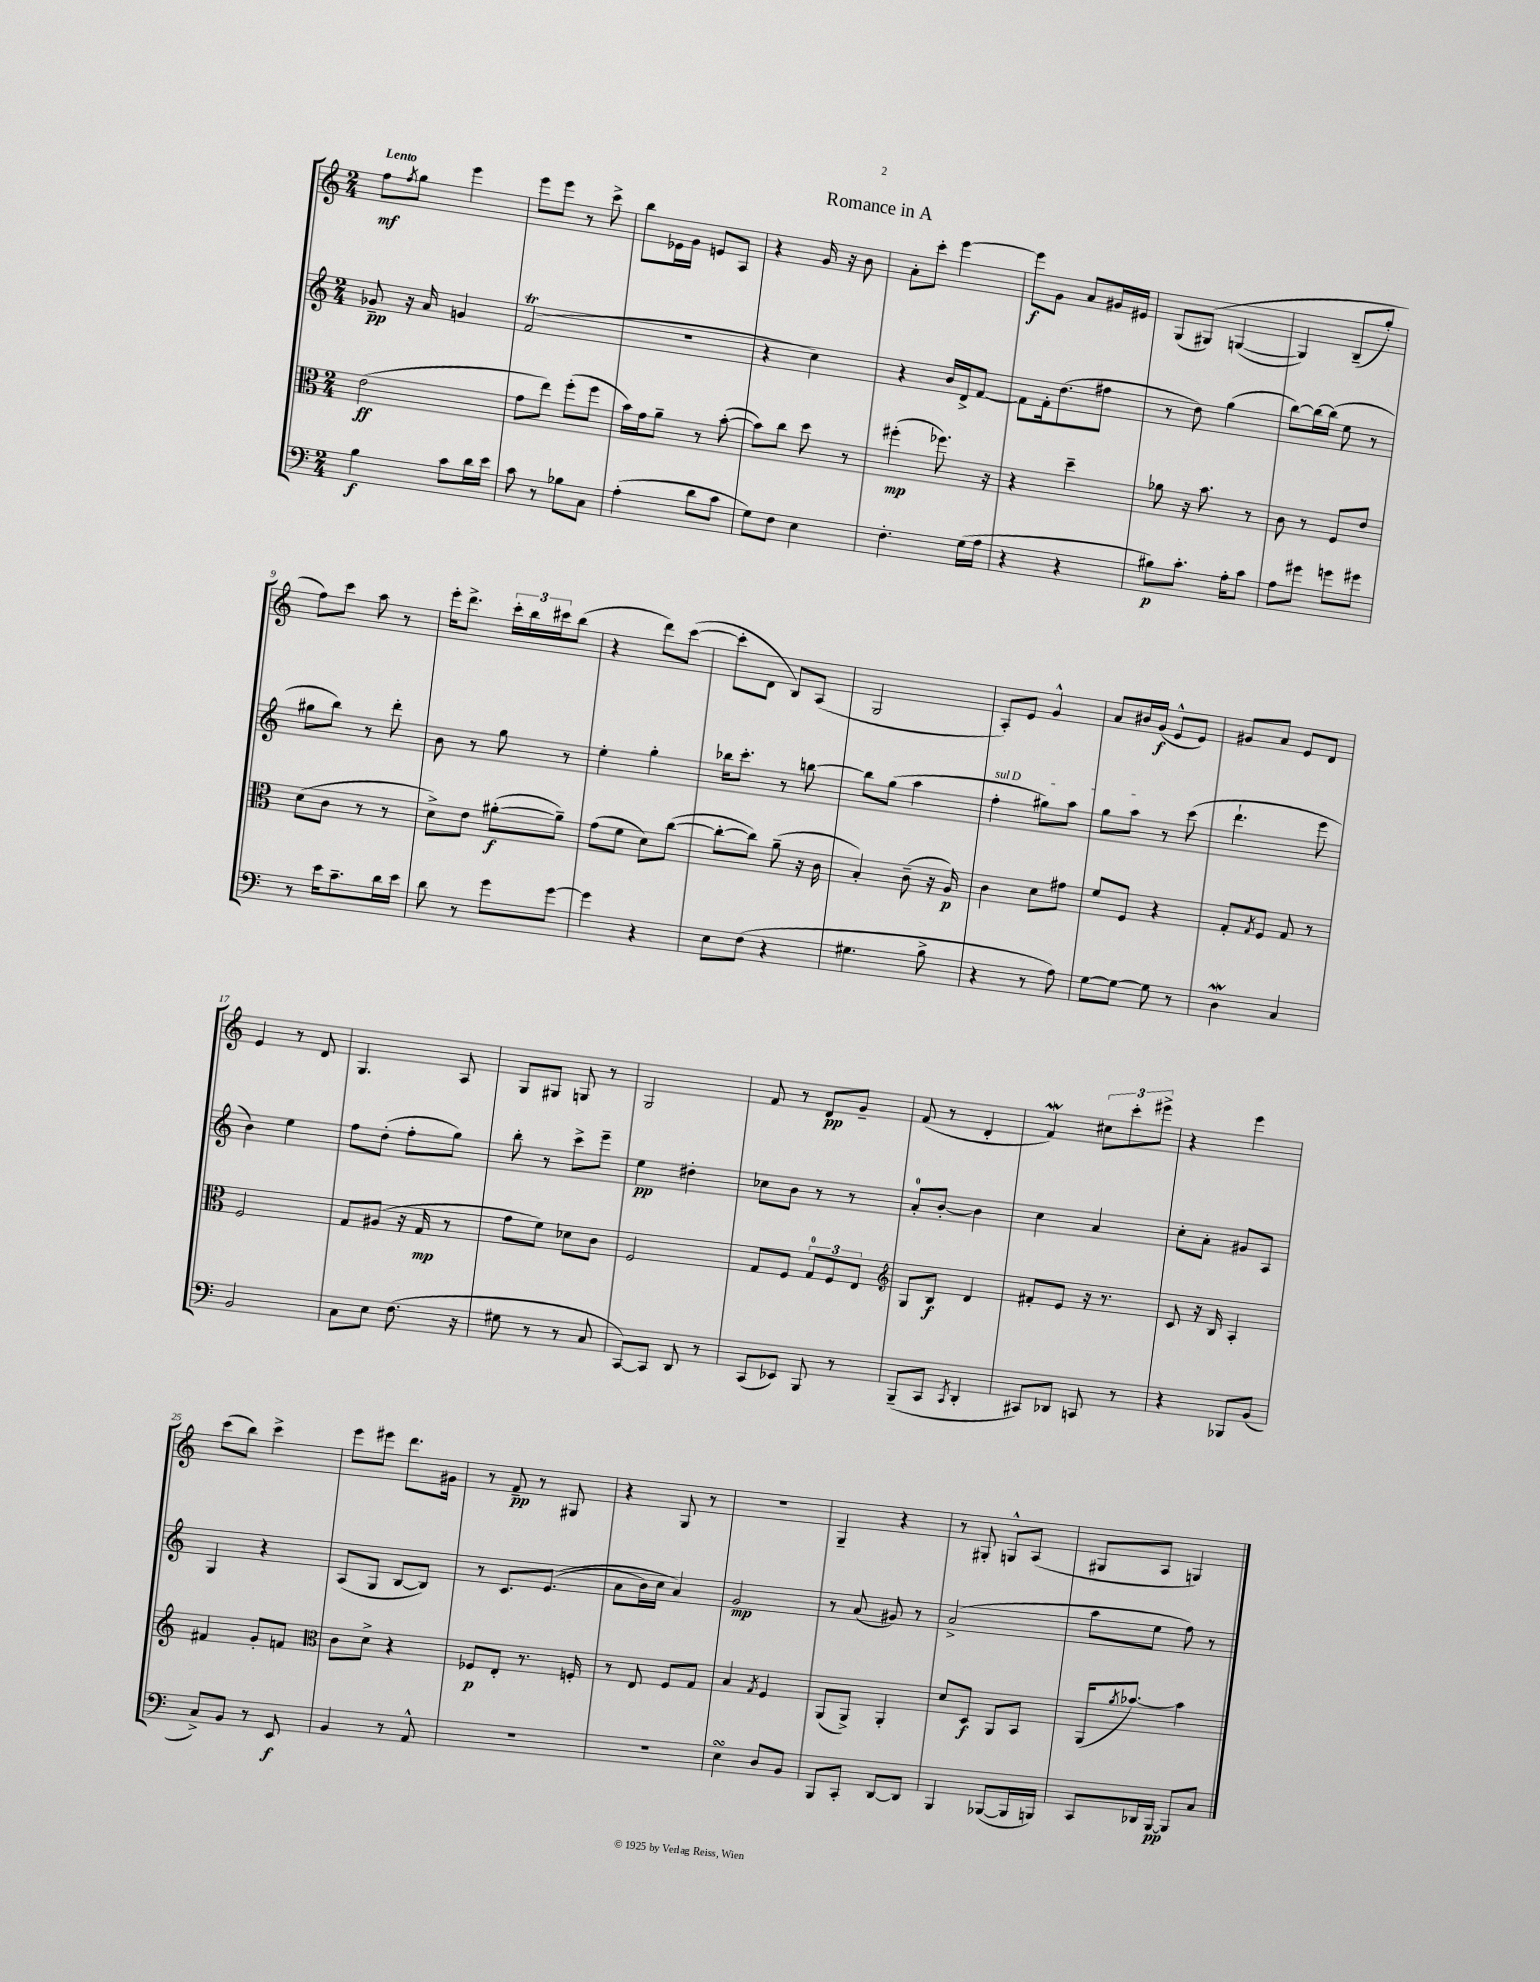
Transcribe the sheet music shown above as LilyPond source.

\header { title = "Romance in A" }
<<
\new StaffGroup <<
\new Staff = "s0" {
    \clef treble \key c \major \numericTimeSignature \time 2/4 \tempo "Lento"
    f''8\mf \acciaccatura { f''8 } g''8 e'''4 |
    e'''8 e'''8 r8 c'''8-> |
    b''8 ees'16 g'16 e'8 a8 |
    r4 g'16 r16 b'8 |
    a'8-. c'''8-. e'''4~ |
    e'''8\f g'8 a'8 gis'16 eis'16 |
    g8( gis8)\( g4~( |
    g4) b8--( g''8-.) |
    f''8\) c'''8 a''8 r8 |
    e'''16-. d'''8.-> \tuplet 3/2 { c'''16-. b''16 cis'''16 } b''8( |
    r4 d'''8) c'''8~( |
    c'''8-. d'8 b8) a8( |
    g2 |
    a8-.) e'8 g'4-^ |
    a'8 bis'16 g'16\f( e'8-^ e'8) |
    gis'8 a'8 e'8 d'8 |
    e'4 r8 d'8 |
    g4. a8 |
    g8 gis8 g8 r8 |
    g2 |
    f'8 r8 d'8\pp g'8-- |
    f'8( r8 d'4-. |
    f'4\mordent) \tuplet 3/2 { cis''8 c'''8-. eis'''8-> } |
    r4 e'''4 |
    c'''8( b''8) c'''4-> |
    e'''8 eis'''8 d'''8. gis'16 |
    r8 f'8--\pp r8 gis8 |
    r4 g8 r8 |
    R2 |
    g4-- r4 |
    r8 gis8-. g8-^ a8( |
    gis8 a8 g4) \bar "|." |
}
\new Staff = "s1" {
    \clef treble \key c \major \numericTimeSignature \time 2/4
    ges'8--\pp r16 a'16 g'4 |
    f'2\trill( |
    r2 |
    r4 c''4) |
    r4 b'16 d'16-> f'8~ |
    f'8 f'16-. d''8.( fis''8 |
    r8 d''8) g''4( |
    b''8~) b''16~ b''16( e''8 r8 |
    gis''8 b''8) r8 d'''8-. |
    b'8 r8 g''8 r8 |
    e''4-. g''4-. |
    bes''16 c'''8.-. r8 b''8~ |
    b''8 g''8( a''4 |
    \once \override TextSpanner.bound-details.left.text = \markup { \italic "sul D" } f''4-.\startTextSpan gis''8) a''8 |
    g''8 a''8\stopTextSpan r8 c'''8( |
    d'''4.-! e'''8 |
    b'4) e''4 |
    f''8 d''8-.( f''8-. g''8) |
    b''8-. r8 c'''8-> e'''8-- |
    e''4\pp dis''4-. |
    ces''8 b'8 r8 r8 |
    a'8-0-. b'8~-. b'4 |
    c''4 a'4 |
    c''8-. a'8-. gis'8 a8 |
    g4 r4 |
    a8( g8 b8~ b8) |
    r8 c'8. e'8.(\( |
    a'8 b'16) c''16 a'4\) |
    g'2\mp |
    r8 a'8( gis'8) r8 |
    a'2->( |
    a''8 e''8 f''8) r8 \bar "|." |
}
\new Staff = "s2" {
    \clef alto \key c \major \numericTimeSignature \time 2/4
    e'2\ff( |
    g'8 e''8) f''8-.( f''8 |
    b'16) g'16 a'8-- r8 b'8~-.( |
    b'8) c''8 d''8 r8 |
    fis''4-.\mp( fes''8.) r16 |
    r4 d''4-- |
    aes'8 r16 b'8. r8 |
    c'8 r8 f8 e'8 |
    d'8( c'8 r8 r8 |
    d'8->) e'8 ais'8~-.\f( ais'8--) |
    g'8( f'8 d'8) c''8~( |
    c''8~-. c''8) a'8--( r16 c'16 |
    b4-.) c'8--( r16 a16\p) |
    c'4 d'8 gis'8 |
    f'8 f8 r4 |
    g8-. \acciaccatura { g8 } f8 g8 r8 |
    f2 |
    g8 ais8( r16 g16\mp r8 |
    g'8 f'8) des'8 c'8 |
    f2 |
    g8 f8 \tuplet 3/2 { g8-0 f8 e8 } |
    \clef treble g8 b8\f d'4 |
    fis'8-. e'8 r16 r8. |
    c'8 r16 b16 a4-. |
    fis'4 g'8-. f'8 |
    \clef alto c'8 d'8-> r4 |
    fes8\p e8-. r8. f16-. |
    r8 e8 f8 g8 |
    b4 \acciaccatura { g8 } f4 |
    a,8( a,8->) a,4-. |
    d'8 d8\f a,8 b,8 |
    a,16( \acciaccatura { a'8 } bes'8.~) bes'4 \bar "|." |
}
\new Staff = "s3" {
    \clef bass \key c \major \numericTimeSignature \time 2/4
    b4\f c'8 d'16 e'16 |
    c'8 r8 bes8 c8 |
    a4-.( d'8 c'8 |
    g8) f8 e4 |
    f4.-. g16( a16 |
    r4 r4 |
    bis8\p) c'8.-. a16-. c'8 |
    a8 gis'8 g'8 gis'8 |
    r8 e'16 c'8.-- d'16 e'16 |
    d'8 r8 g'8 g'8~ |
    g'4 r4 |
    e8 f8( r4 |
    gis4. b8-> |
    r4 r8 a8) |
    g8~ g8~ g8 r8 |
    d4\mordent c4 |
    b,2 |
    c8 e8 f8.( r16 |
    gis8 r8 r8 c8 |
    c,8~) c,8 d,8 r8 |
    c,8( ees,8) b,,8 r8 |
    b,,8--( c,8 \acciaccatura { c,8 } d,4-. |
    cis,8) des,8 c,8 r8 |
    r4 bes,,8 b,8( |
    c8->) b,8 r8 e,8\f |
    b,4 r8 a,8-^ |
    R2 |
    R2 |
    e4\turn d8 b,8 |
    b,,8 c,8-. d,8~ d,8 |
    b,,4 bes,,8~( bes,,16 b,,16) |
    c,8 des,16 b,,16~\pp b,,8 c8 \bar "|." |
}
>>
>>
